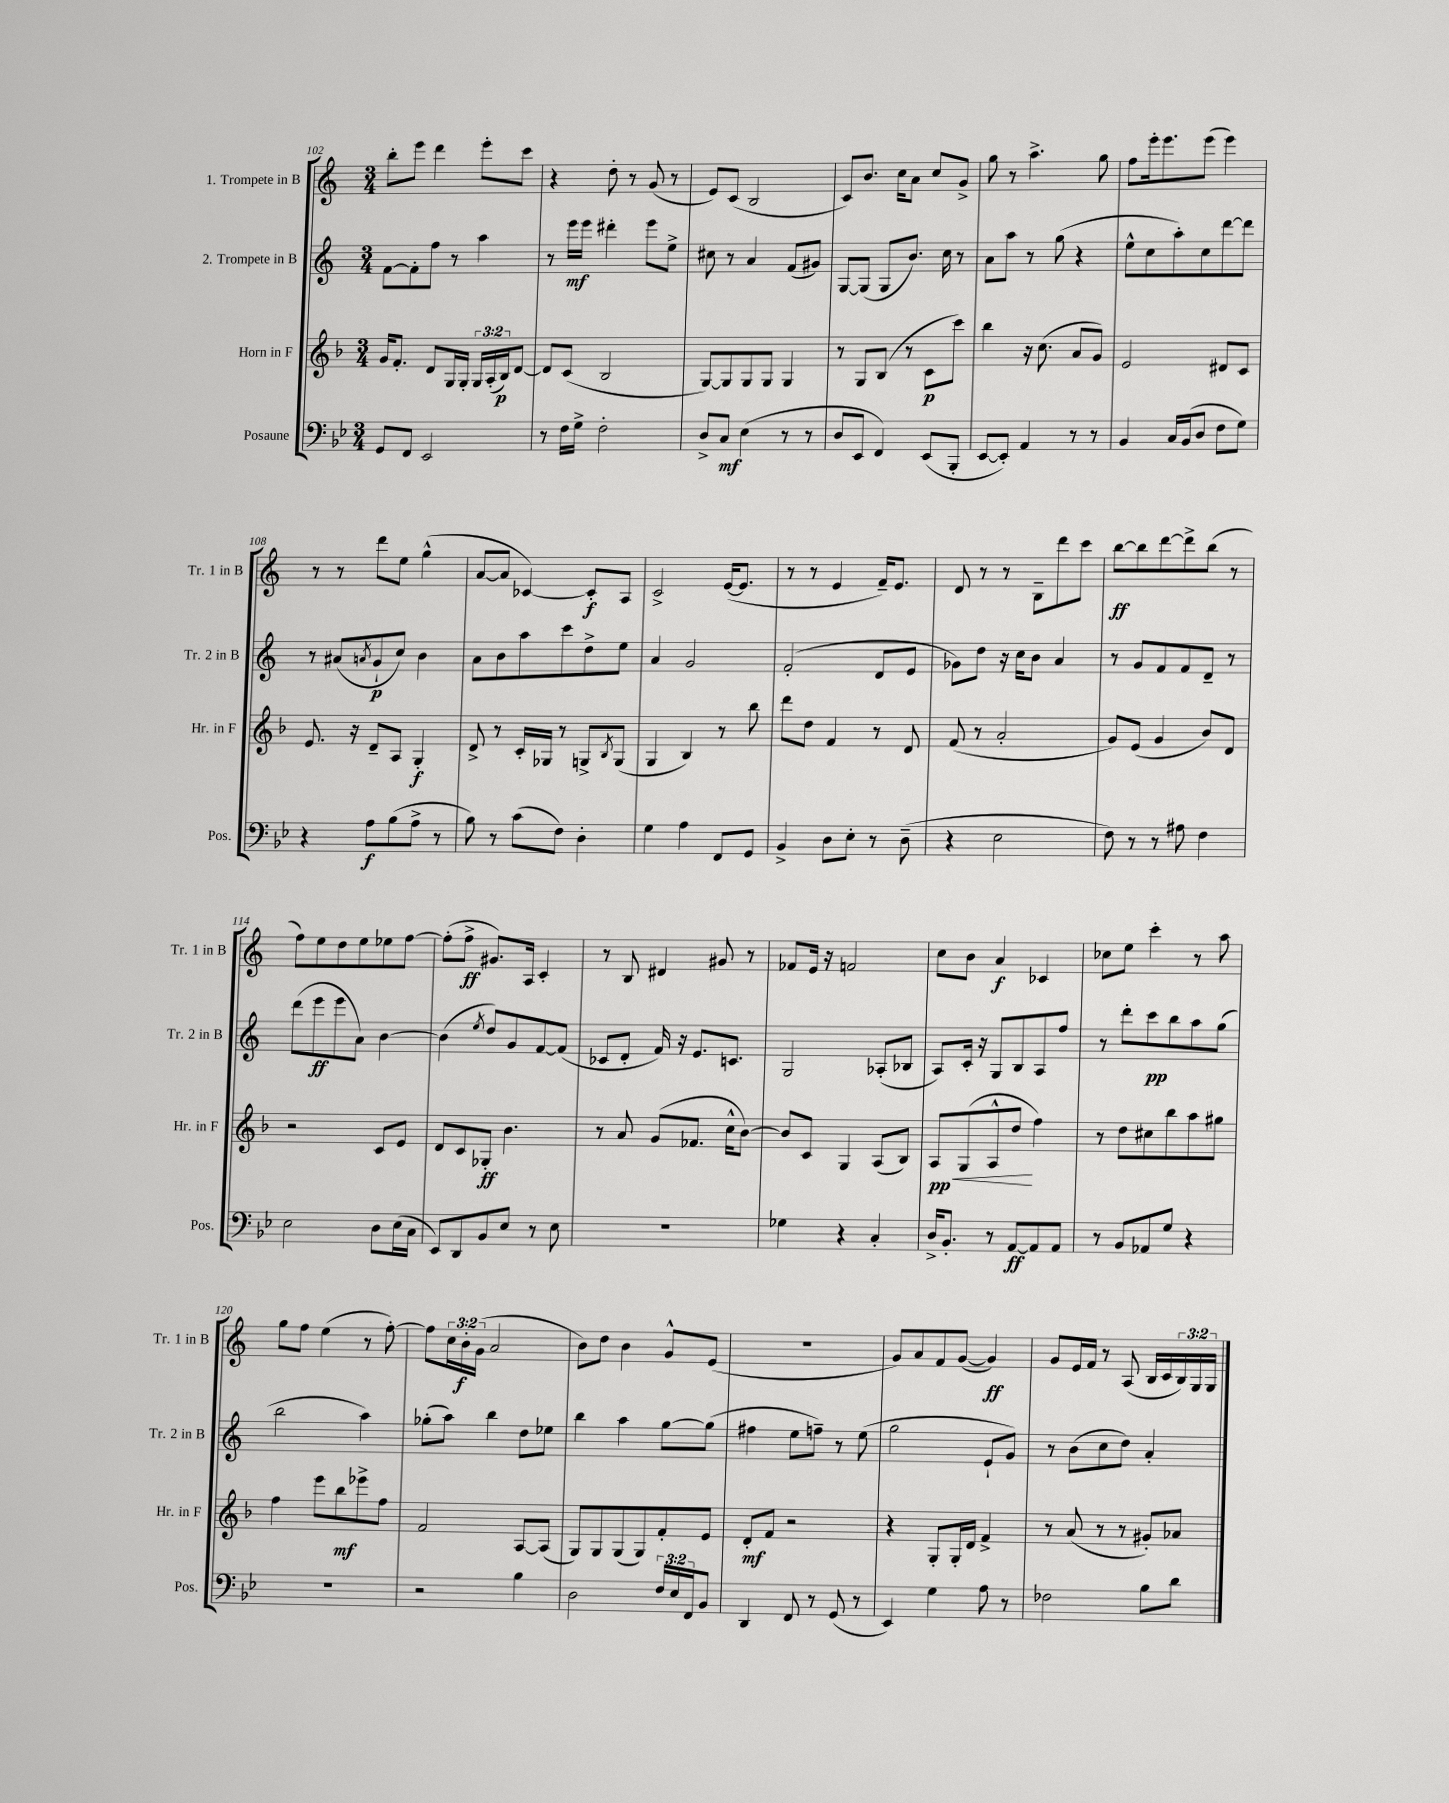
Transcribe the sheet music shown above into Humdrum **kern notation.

**kern	**kern	**kern	**kern
*staff4	*staff3	*staff2	*staff1
*clefF4	*clefG2	*clefG2	*clefG2
*k[b-e-]	*k[b-]	*k[]	*k[]
*M3/4	*M3/4	*M3/4	*M3/4
8GG	16g	[8f	8bb'
.	8.f'	.	.
8FF	.	8f']	8eee
2EE-	8d	8ff	4ddd
.	16G	8r	.
.	16G'	.	.
.	24G	4aa	8eee'
.	(24A'	.	.
.	24B-)	.	.
.	[8d	.	8ccc
=	=	=	=
8r	8d]	8r	4r
16F	(8c	16eee	.
16G^	.	16eee	.
2F'	2B-	4ddd#'	8dd'
.	.	.	8r
.	.	8eee	(8g
.	.	8ee^	8r
=	=	=	=
8D^	[8G)	8cc#	8e)
8C	8G]	8r	(8c
(4E-	8G	4a	2B
.	8G	.	.
8r	4G	(8f	.
8r	.	8g#)	.
=	=	=	=
8D	8r	[8G	8c)
8EE-	8G	(8G]	8.b
4FF)	(8B-	8G	.
.	.	.	16cc
.	8r	8.b)	8a
(8EE-	8c	.	8cc
.	.	16cc	.
8BBB-'	8ccc)	8r	8g^
=	=	=	=
[8EE-	4bb-	8a	8gg
8EE-'])	.	8aa	8r
4AA	16r	8r	4.aa^
.	(8.cc	.	.
.	.	(8gg	.
8r	8a	4r	.
8r	8g)	.	8gg
=	=	=	=
4BB-	2e	8ee^^	8ff
.	.	8cc	16eee'
.	.	.	8.eee
16C	.	8aa')	.
(16BB-	.	.	.
8D	.	8cc	(8eee
8F	8d#	[8ddd	4eee)
8G)	8c	8ddd]	.
=	=	=	=
4r	8.e	8r	8r
.	.	(8a#	8r
.	16r	.	.
.	.	8qa	.
8A	8d~	8g`	8ddd
(8B-	8A	8cc)	8ee
8A^	4G'	4b	(4gg^^
8r	.	.	.
=	=	=	=
8B-)	8d^	8a	[8a
8r	8r	8b	8a]
(8c	16c'	8aa	[4c-)
.	16G-	.	.
8F)	8r	8ccc	.
4D'	8G^	8dd^	8c-']
.	8qB-	.	.
.	(8G	8ee	8A
=	=	=	=
4G	4G	4a	2c^
4A	4B-)	2g	.
8FF	8r	.	([16e
.	.	.	8.e]
8GG	8bb-	.	.
=	=	=	=
4BB-^	8ddd	(2f'	8r
.	8dd	.	8r
8D	4f	.	4e
8E-'	.	.	.
8r	8r	8d	16f~)
.	.	.	8.e
(8D~	8d	8e	.
=	=	=	=
4r	(8f	8g-)	8d
.	8r	8dd	8r
2E-	2a'	16r	8r
.	.	16cc	.
.	.	8b	8B~
.	.	4a	8ddd
.	.	.	8ccc
=	=	=	=
8F)	8g)	8r	[8bb
8r	(8e	8g	8bb]
8r	4g	8f	[8ddd
8A#	.	8f	8ddd^]
4F	8b-)	8d~	(8bb
.	8d	8r	8r
=	=	=	=
2E-	2r	(8ddd	8ff)
.	.	8eee	8ee
.	.	8eee	8dd
.	.	8a)	8ee
8D	8c	[4b	8ee-
(16E-	8e	.	[8ff
16C	.	.	.
=	=	=	=
8EE-)	8d	(4b]	(8ff']
8DD	8c	.	8ff^
.	.	8qee	.
8BB-	8G-'	8dd)	8.g#)
8E-	4.b-	8g	.
.	.	.	16A
8r	.	[8f	4c'
8E-	.	(8f]	.
=	=	=	=
2.r	8r	8c-	8r
.	8a	8d'	8B
.	(8g	16f)	4d#
.	.	16r	.
.	8.f-	8.e	.
.	.	.	8g#
.	16cc^^	8.c	.
.	[8b-)	.	8r
=	=	=	=
4G-	8b-]	2G	8f-
.	8c	.	16e
.	.	.	16r
4r	4G	.	2f
4C'	(8A	(8A-'	.
.	8B-)	8B-	.
=	=	=	=
16D^	8A	8A)	8cc
8.BB-'	.	.	.
.	(8G	16c'	8b
.	.	16r	.
8r	8A^^	8G	4a
[8AA	8dd	8B	.
8AA]	4ff)	8A	4c-
8AA	.	8ff	.
=	=	=	=
8r	8r	8r	8cc-
8BB-	8dd	8ddd'	8ee
8AA-	8cc#	8ccc	4ccc'
8G	8bb-	8bb	.
4r	8aa	8aa	8r
.	8gg#	(8gg	8aa
=	=	=	=
2.r	4ff	2bb	8gg
.	.	.	8ff
.	8eee	.	(4ee
.	8bb-	.	.
.	8eee-^	4aa)	8r
.	8ff	.	[8ff')
=	=	=	=
2r	2f	(8gg-'	8ff]
.	.	8aa)	24cc
.	.	.	24b'
.	.	.	(24g
.	.	4bb	2a
4B-	[8A	8dd	.
.	(8A]	8ee-	.
=	=	=	=
2D	8G)	4bb	8b)
.	8G	.	8dd
.	(8G	4aa	4b
.	8G)	.	.
24F	8f'	[8gg	8g^^
24E-	.	.	.
24FF	.	.	.
8BB-	8e	(8gg]	(8e
=	=	=	=
4DD	8d'	4ff#	2.r
.	8f	.	.
8FF	2r	8ee	.
8r	.	8ff~)	.
(8GG	.	8r	.
8r	.	(8ee	.
=	=	=	=
4EE-)	4r	2gg	8g)
.	.	.	8a
4G	8G'	.	8f
.	16G'	.	([8g
.	16d	.	.
8A	4f^	8e`	4g])
8r	.	8g)	.
=	=	=	=
2F-	8r	8r	8g
.	(8a	(8b	16e
.	.	.	16f
.	8r	8cc	8r
.	8r	8dd)	(8A
8B-	8g#')	4a'	16B
.	.	.	16c
8d	8a-	.	24B)
.	.	.	24G
.	.	.	24G
==	==	==	==
*-	*-	*-	*-
